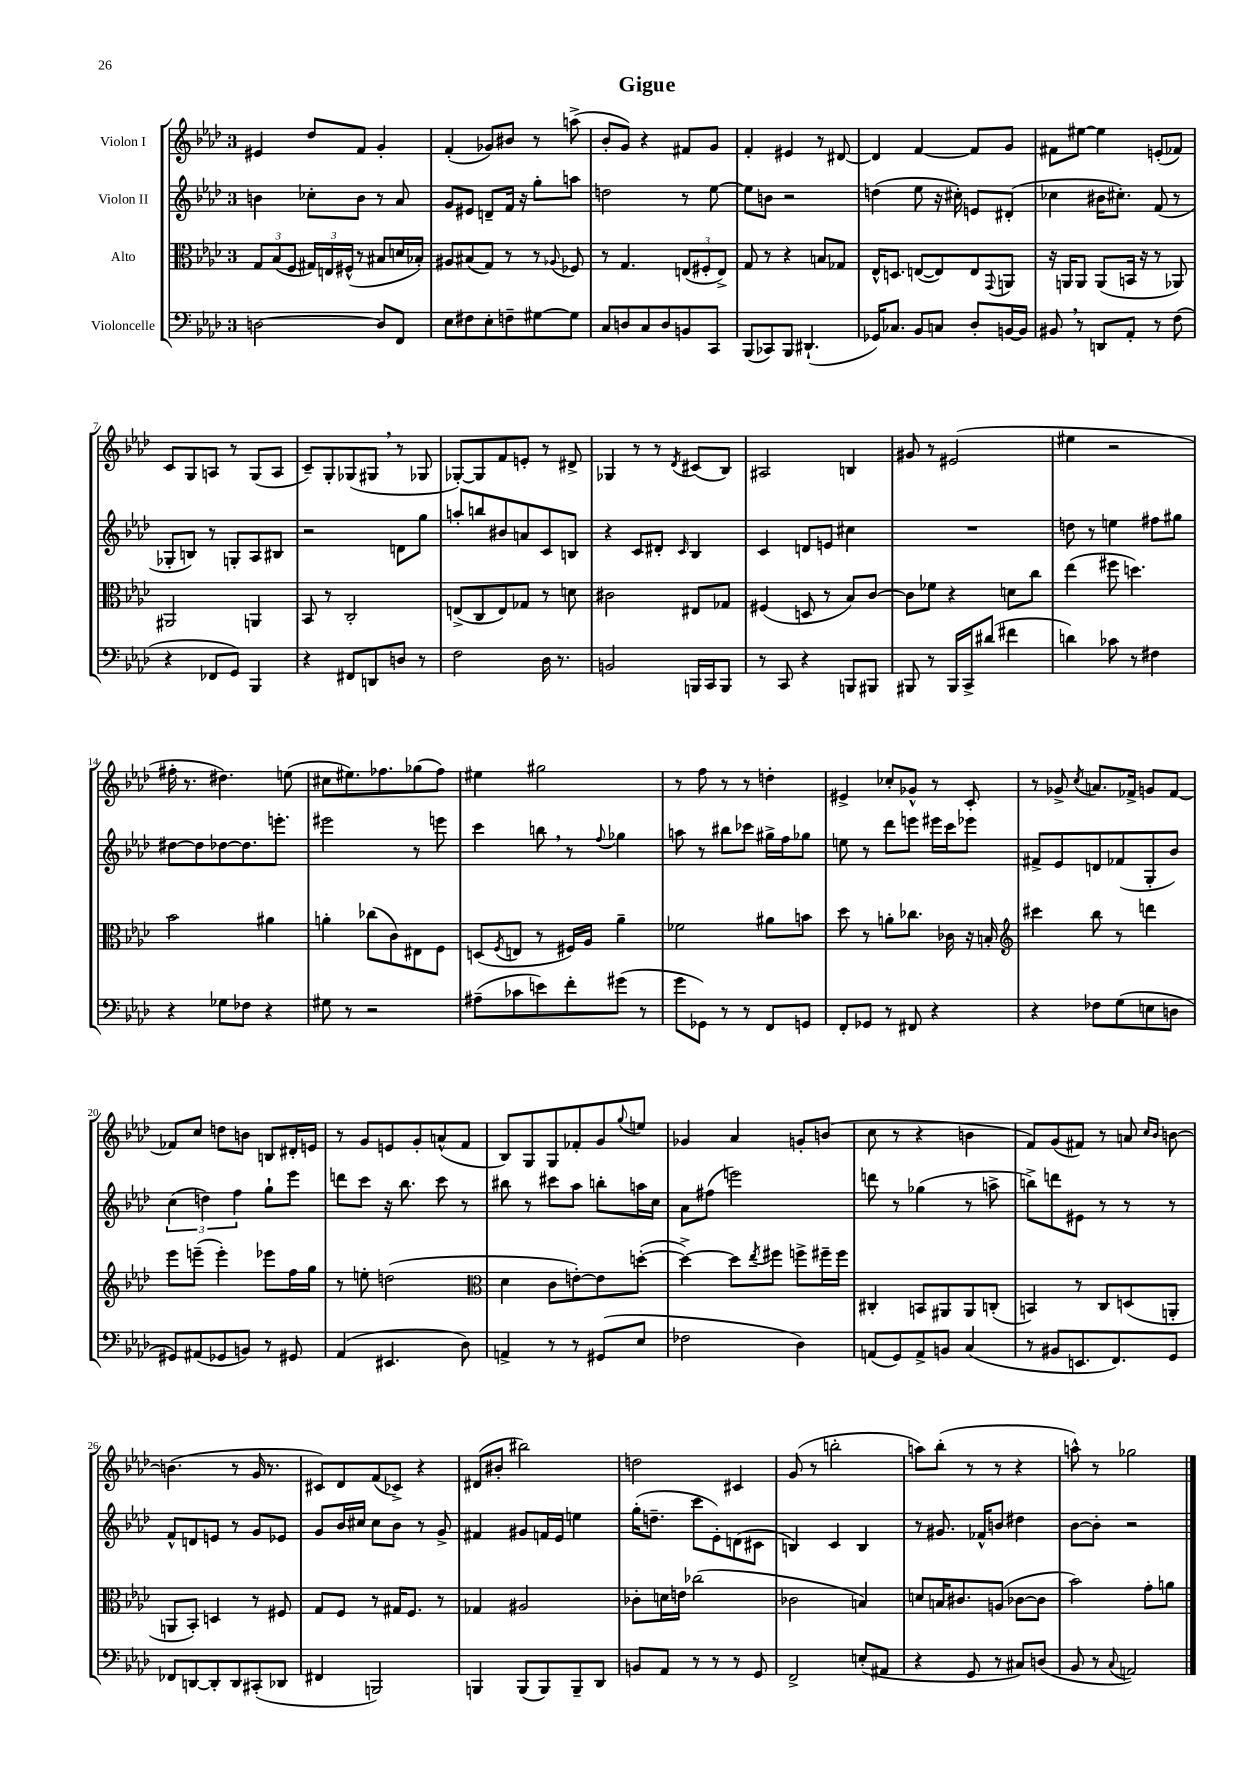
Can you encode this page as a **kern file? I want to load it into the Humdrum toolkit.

**kern	**kern	**kern	**kern
*staff4	*staff3	*staff2	*staff1
*clefF4	*clefC3	*clefG2	*clefG2
*k[b-e-a-d-]	*k[b-e-a-d-]	*k[b-e-a-d-]	*k[b-e-a-d-]
*M3/4	*M3/4	*M3/4	*M3/4
[2D	12G	4b	4e#
.	(12B-	.	.
.	12F	.	.
.	24G#)	8cc-'	8dd-
.	24E	.	.
.	(24F#^^	.	.
.	8r	8b	8f
8D]	8B#	8r	4g'
8FF	16d	8a-	.
.	16B-')	.	.
=	=	=	=
8E-	8A#	8g	(4f'
8F#	(8B#	8e#	.
8E-'	8G)	8d~	8g-)
8F~	8r	16f	8b#
.	.	16r	.
[8G#	8r	8gg'	8r
.	8qqA-	.	.
8G#]	8F-	8aa	(8aa^
=	=	=	=
8C	8r	2dd	8b-'
8D	4.G	.	8g)
8C	.	.	4r
8D	.	.	.
8BB	(12E	8r	8f#
.	12F#'	.	.
8CC	.	[8ee-	8g
.	12E^)	.	.
=	=	=	=
(8BBB-	8G	8ee-]	4f'
8CC-)	8r	8b	.
8BBB-	4r	2r	4e#
(4.DD#`	.	.	.
.	8B	.	8r
.	8G-	.	[8d#
=	=	=	=
16GG-)	16E-^^	(4dd	4d#]
8.C-	8.D	.	.
8BB-	([8E	8ee-	[4f
8C	8E])	16r	.
.	.	16cc#')	.
8D-'	8E	8e	8f]
.	8qqGG	.	.
[16BB	8AA	(8d#'	8g
16BB]	.	.	.
=	=	=	=
8BB#	16r	4cc-	8f#
.	16AA	.	.
8r	8AA	.	[8ee#
8DD	(8AA	16b#	4ee#]
.	.	8.cc#')	.
8AA-'	16BB	.	.
.	16r	.	.
8r	8r	(8f	(8e'
(8F	8AA-)	8r	8f-)
=	=	=	=
4r	2AA#	8G-'	8c
.	.	8B)	8G
8FF-	.	8r	8A
8GG)	.	8G'	8r
4BBB-	4AA	8A-	(8G
.	.	8B#	8A
=	=	=	=
4r	8BB-	2r	8c~)
.	8r	.	8G'
8FF#	2C'	.	(8G-
8DD	.	.	8G#
8D	.	8d	8r
8r	.	8gg	8G-
=	=	=	=
2F	(8E^	8aa'	[8G-')
.	8C	8bb	8G-]
.	8E)	8b#	8f
.	8G-	8a	8e'
16D-	8r	8c	8r
8.r	.	.	.
.	8d	8B	8d#^
=	=	=	=
2BB	2c#	4r	4G-
.	.	8c	8r
.	.	8d#'	8r
.	.	16qqc	8qd-
16BBB	8E#	4B-	(8c#
16CC	.	.	.
8BBB	8G-	.	8B-)
=	=	=	=
8r	(4F#	4c	2A#
8CC	.	.	.
4r	8D	8d	.
.	8r	8e	.
8BBB	8B-)	4cc#	4B
8BBB#	[8c	.	.
=	=	=	=
8BBB#	8c]	2.r	8g#
8r	8f-	.	8r
16BBB#	4r	.	(2e#
16CC^	.	.	.
(8d#	.	.	.
4f#	8d	.	.
.	8cc	.	.
=	=	=	=
4d)	(4ee-	8dd	4ee#
.	.	8r	.
8c-	8ff#	4ee	2r
8r	4.dd)	.	.
4F#	.	8ff#	.
.	.	8gg#	.
=	=	=	=
4r	2b-	[8dd#	16ff#'
.	.	.	8.r
.	.	8dd#]	.
8G-	.	[8dd-	4.dd#)
8F-	.	8.dd-]	.
4r	4a#	.	.
.	.	8.eee'	.
.	.	.	(8ee
=	=	=	=
8G#	4a'	2eee#	8cc#
8r	.	.	8.ee#)
2r	(8cc-	.	.
.	.	.	8.ff-
.	8c)	.	.
.	8E#	8r	(8gg-
.	8F	8eee	8ff-)
=	=	=	=
(8A#~	(8D	4ccc	4ee#
.	8qF	.	.
8c-	8E	.	.
8e)	8r	8bb	2gg#
8f'	16F#)	8r	.
.	16A-	.	.
.	.	8qqff	.
(8g#	4a-~	4gg-	.
8r	.	.	.
=	=	=	=
8g	2f-	8aa	8r
8GG-)	.	8r	8ff
8r	.	8bb#	8r
8r	.	8ccc-	8r
8FF	8a#	16gg#^	4dd'
.	.	16ff	.
8GG	8b	8gg-	.
=	=	=	=
8FF'	8dd-	8ee	4e#^
8GG-	8r	8r	.
8r	8a'	8ddd-	8cc-'
8FF#	8.cc-	8eee	8g-^^
4r	.	16eee#	8r
.	16c-	16ccc	.
.	16r	8eee-	8c'
.	16B'	.	.
=	=	=	=
*	*clefG2	*	*
4r	4ccc#	8f#^	8r
.	.	8e-	8g-^
.	.	.	8qcc
8F-	8bb-	8d	8.a
(8G	8r	(8f-	.
.	.	.	16f-^
8E	4ddd	8G'	8g
8D	.	8b-)	[8f-
=	=	=	=
8GG#)	8eee-	(6cc	8f-]
(8AA#	(8eee~	.	8cc
.	.	6dd)	.
8GG-	4eee')	.	8dd
.	.	6ff	.
8BB)	.	.	8b
8r	8eee-	8gg`	8B
8GG#	16ff	8eee-	16d#'
.	16gg	.	16e
=	=	=	=
(4AA-	8r	8ddd	8r
.	8ee'	8ccc	8g
4.EE#	(2dd	16r	8e
.	.	8.bb-	.
.	.	.	8g'
.	.	8ccc	(8a^^
8D-)	.	8r	8f
=	=	=	=
*	*clefC3	*	*
4AA^	4d-	8bb#	8B-)
.	.	8r	8G
8r	8c	8ccc#	8G
8r	[8e')	8aa-	8f-'
(8GG#	8e]	8bb'	8g
.	.	.	8qqgg
8E-	([8dd'	16aa	8ee
.	.	16cc	.
=	=	=	=
2F-	4dd^_)	8a-	4g-
.	.	(8ff#	.
.	8dd]	2eee)	4a-
.	8qee-	.	.
.	8ff#	.	.
4D-)	8ff^	.	8g'
.	16ff#~	.	(8b
.	16ff#	.	.
=	=	=	=
(8AA	4C#'	8ddd	8cc
8GG)	.	8r	8r
8AA^	8BB	(4gg-	4r
8BB	8AA#	.	.
(4C	8AA#	8r	4b
.	(8C'	8aa^	.
=	=	=	=
8r	4BB)	8bb^)	8f)
8BB#	.	8ddd	(8g
8.EE	8r	8e#	8f#)
.	8C	8r	8r
8.FF)	.	.	.
.	(8D	8r	8a
.	.	.	16qqcc
.	.	.	16qqb-
8GG	8AA'	8r	[8b
=	=	=	=
8FF-	8AA	8f^^	(4.b]
[8DD	8BB-')	8d	.
8DD']	4D	8e	.
8DD	.	8r	8r
(8CC#'	8r	8g	16g
.	.	.	8.r
8DD-	8F#	8e-	.
=	=	=	=
4FF#	8G	8g	8c#)
.	8F	16b-	8d-
.	.	16cc#	.
2BBB)	8r	8cc#	(8f
.	16G#	8b-	8c-^)
.	8.F	.	.
.	.	8r	4r
.	8r	8g^	.
=	=	=	=
4BBB	4G-	4f#	(8d#
.	.	.	8b#'
(8BBB	2A#	8g#	2bb#)
8BBB)	.	16f	.
.	.	16e-	.
8BBB~	.	4ee	.
8DD-	.	.	.
=	=	=	=
8BB	8c-'	(16gg'	2dd
.	.	8.dd~	.
8AA-	16d	.	.
.	16e	.	.
8r	(2cc-	8ccc	.
8r	.	8e-')	.
8r	.	(8d	4c#
8GG	.	8c#	.
=	=	=	=
2FF^	2c-	4B)	(8g
.	.	.	8r
.	.	4c	2bb'
(8E'	4B)	4B	.
8AA#	.	.	.
=	=	=	=
4r	8d	8r	8aa)
.	16B	8.g#	(8bb-'
.	8.c#	.	.
8GG	.	.	8r
.	.	16f-^^	.
8r	(8A	8b	8r
8C#)	[8c-	4dd#	4r
(8D	8c-]	.	.
=	=	=	=
8BB-	2b-)	[8b-	8aa^^)
8r	.	8b-']	8r
8qqC	.	.	.
2AA)	.	2r	2gg-
.	8g'	.	.
.	8a	.	.
==	==	==	==
*-	*-	*-	*-
